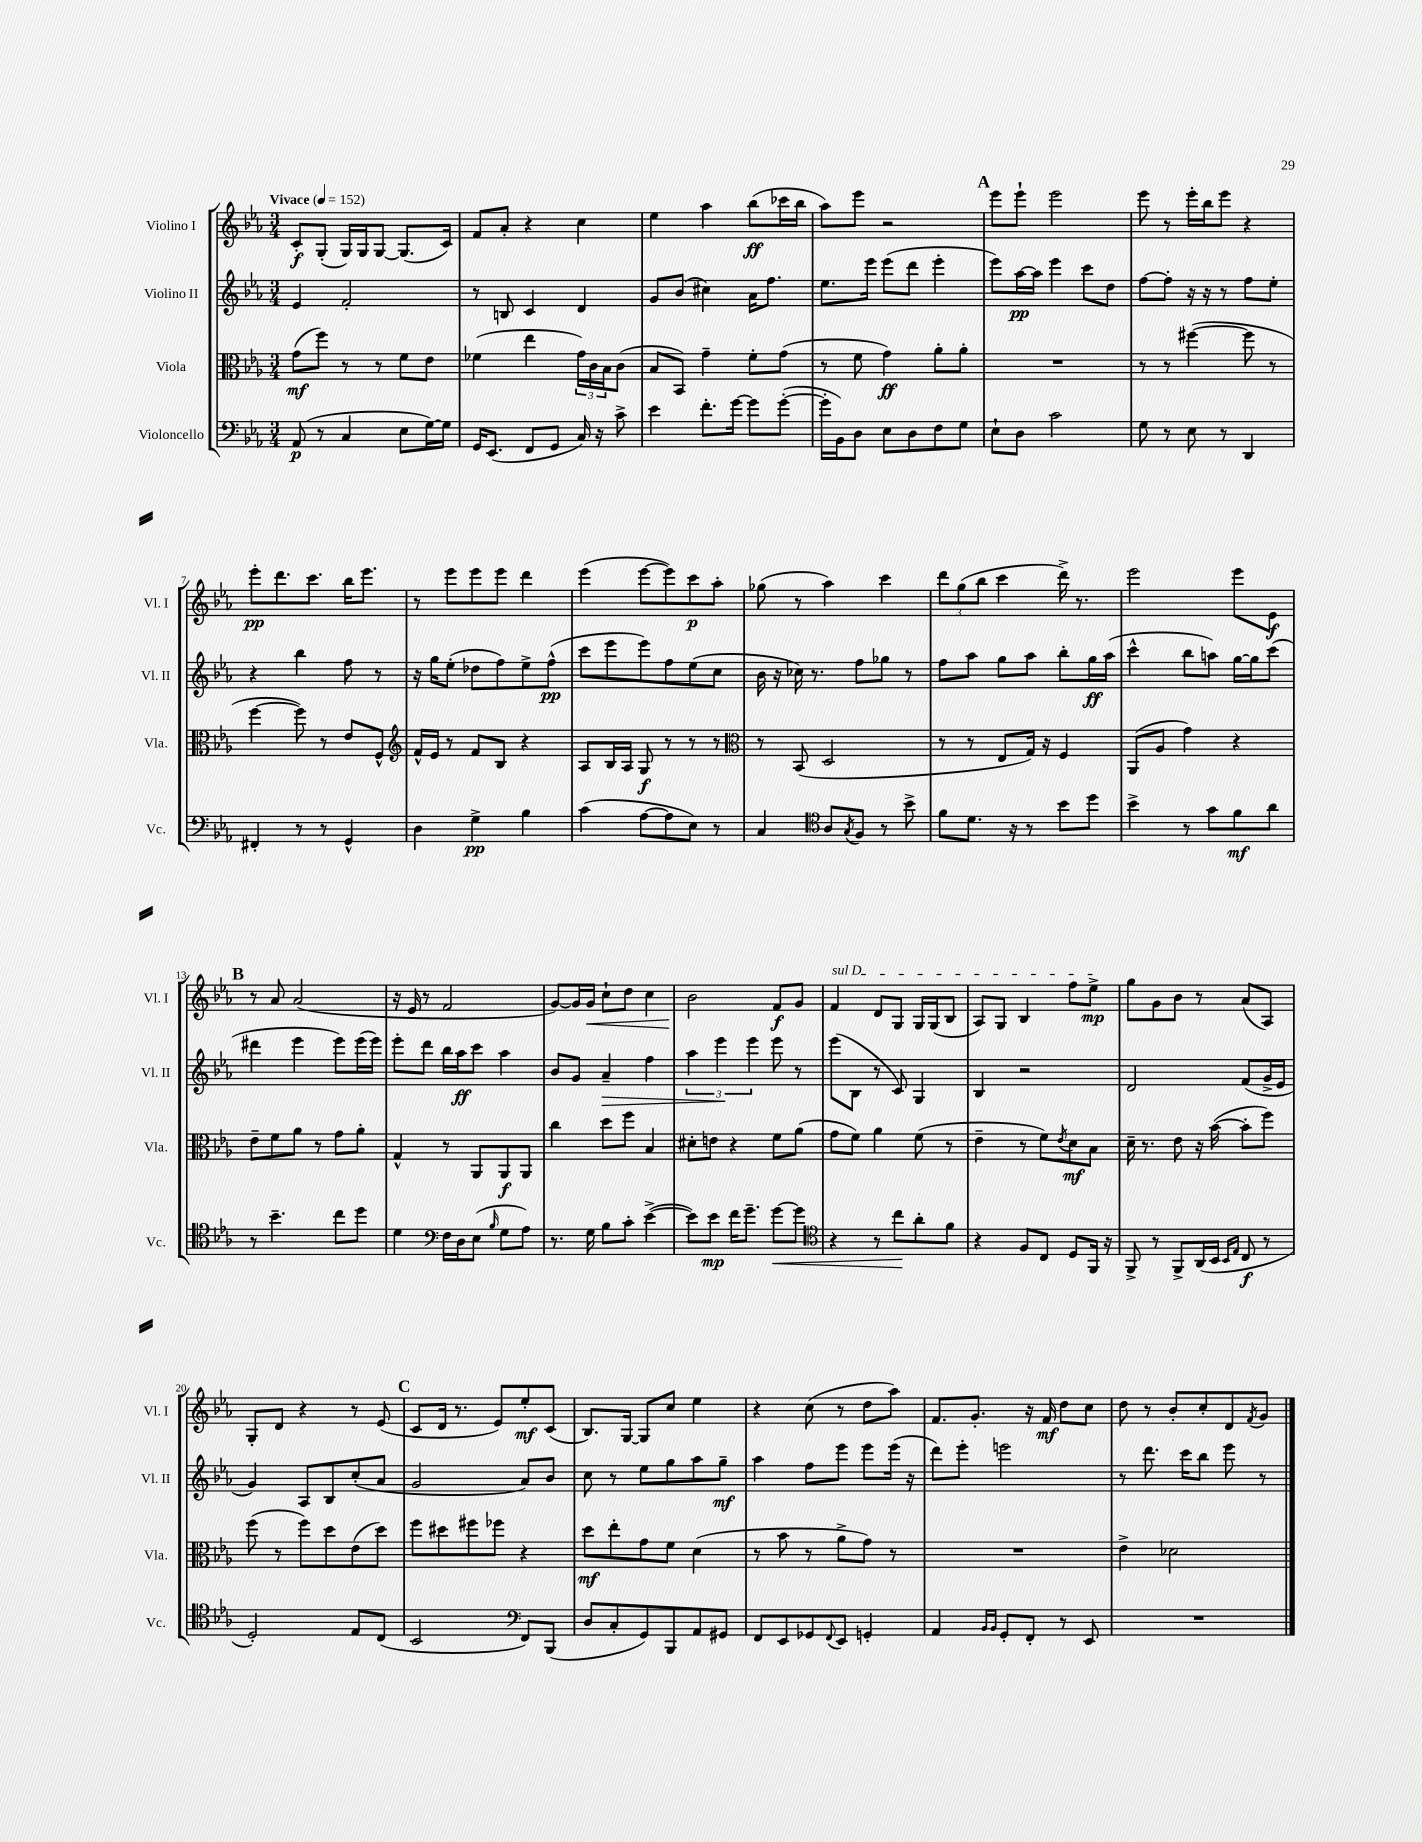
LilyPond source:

<<
\new StaffGroup <<
\new Staff = "s0" \with { instrumentName = "Violino I" shortInstrumentName = "Vl. I" } {
    \clef treble \key ees \major \numericTimeSignature \time 3/4 \tempo "Vivace" 4 = 152
    c'8-.\f g8-.( g16) g16 g8~ g8.( c'16) |
    f'8 aes'8-. r4 c''4 |
    ees''4 aes''4 bes''8\ff( ces'''16 bes''16 |
    aes''8) ees'''8 r2 |
    \mark \markup { \bold "A" } ees'''8 ees'''8-! ees'''2 |
    ees'''8 r8 ees'''16-. bes''16 ees'''8 r4 |
    ees'''8-.\pp d'''8. c'''8. bes''16 ees'''8. |
    r8 ees'''8 ees'''8 ees'''8 d'''4 |
    ees'''4( ees'''8~ ees'''8) c'''8\p aes''8-. |
    ges''8( r8 aes''4) c'''4 |
    \tuplet 3/2 { d'''8 g''8( bes''8 } c'''4 d'''16->) r8. |
    ees'''2 ees'''8 ees'8\f |
    \mark \markup { \bold "B" } r8 aes'8 aes'2( |
    r16 ees'16 r8 f'2 |
    g'8~) g'16 g'16\< c''8-! d''8 c''4 |
    bes'2\! f'8\f g'8 |
    \once \override TextSpanner.bound-details.left.text = \markup { \italic "sul D" } f'4\startTextSpan d'8 g8 g16 g16( bes8 |
    aes8) g8 bes4 f''8 ees''8->\mp\stopTextSpan |
    g''8 g'8 bes'8 r8 aes'8( aes8) |
    g8-. d'8 r4 r8 ees'8( |
    \mark \markup { \bold "C" } c'8 d'16 r8. ees'8) ees''8-.\mf c'8( |
    bes8.) g16~ g8 c''8 ees''4 |
    r4 c''8( r8 d''8 aes''8) |
    f'8. g'8.-. r16 f'16\mf d''8 c''8 |
    d''8 r8 bes'8-. c''8-. d'8 \acciaccatura { f'8 } g'8 \bar "|." |
}
\new Staff = "s1" \with { instrumentName = "Violino II" shortInstrumentName = "Vl. II" } {
    \clef treble \key ees \major \numericTimeSignature \time 3/4
    ees'4 f'2-. |
    r8 b8 c'4 d'4 |
    g'8 bes'8( cis''4) aes'16 f''8. |
    ees''8. ees'''16 ees'''8( d'''8 ees'''4-. |
    \mark \markup { \bold "A" } ees'''8) aes''16~\pp aes''16 ees'''4 c'''8 d''8 |
    f''8~ f''8-. r16 r16 r8 f''8 ees''8-. |
    r4 bes''4 f''8 r8 |
    r16 g''16 ees''8-.( des''8 f''8) ees''8-> f''8-^\pp( |
    c'''8 ees'''8 ees'''8) f''8 ees''8( c''8 |
    bes'16 r16 ces''16) r8. f''8 ges''8 r8 |
    f''8 aes''8 g''8 aes''8 bes''8-. g''16\ff aes''16( |
    c'''4-^ bes''8 a''8) g''16~ g''16 c'''8( |
    \mark \markup { \bold "B" } dis'''4 ees'''4 ees'''8) ees'''16( ees'''16) |
    ees'''8-. d'''8 bes''16 aes''16\ff c'''8 aes''4 |
    bes'8 g'8 aes'4--\> f''4 |
    \tuplet 3/2 { aes''4 ees'''4\! ees'''4 } ees'''8 r8 |
    ees'''8( bes8 r8 c'8) g4 |
    bes4 r2 |
    d'2 f'8( g'16-> ees'16 |
    g'4) aes8 bes8 c''8-.( aes'8 |
    \mark \markup { \bold "C" } g'2 aes'8) bes'8 |
    c''8 r8 ees''8 g''8 aes''8 g''8--\mf |
    aes''4 f''8 ees'''8 ees'''8 ees'''16( r16 |
    d'''8) ees'''8-. e'''2 |
    r8 d'''8. c'''16 bes''8 ees'''8 r8 \bar "|." |
}
\new Staff = "s2" \with { instrumentName = "Viola" shortInstrumentName = "Vla." } {
    \clef alto \key ees \major \numericTimeSignature \time 3/4
    g'8\mf( f''8) r8 r8 f'8 ees'8 |
    fes'4( ees''4 \tuplet 3/2 { g'16) c'16 bes16 } c'8( |
    bes8 bes,8) g'4-- f'8-. g'8( |
    r8 f'8 g'4\ff) aes'8-. aes'8-. |
    \mark \markup { \bold "A" } R2. |
    r8 r8 fis''4~( fis''8 r8 |
    f''4~ f''8) r8 ees'8 f8-^ |
    \clef treble f'16-^ ees'16 r8 f'8 bes8 r4 |
    aes8 bes16 aes16 g8\f r8 r8 r8 |
    \clef alto r8 bes,8( d2 |
    r8 r8 ees8 g16) r16 f4 |
    aes,8( aes8 g'4) r4 |
    \mark \markup { \bold "B" } ees'8-- f'8 aes'8 r8 g'8 aes'8-. |
    g4-^ r8 aes,8 aes,8\f aes,8 |
    c''4 d''8 f''8 bes4 |
    dis'8-. e'8 r4 f'8 aes'8( |
    g'8 f'8) aes'4 f'8( r8 |
    ees'4-- r8 f'8) \acciaccatura { ees'8 } d'8\mf bes8 |
    d'16-- r8. ees'8 r16 bes'16~( bes'8-. f''8) |
    f''8( r8 f''8) d''8 ees'8( d''8) |
    \mark \markup { \bold "C" } f''8 dis''8 fis''8 fes''8 r4 |
    d''8\mf ees''8-. g'8 f'8 d'4( |
    r8 bes'8 r8 aes'8-> g'8) r8 |
    R2. |
    ees'4-> des'2 \bar "|." |
}
\new Staff = "s3" \with { instrumentName = "Violoncello" shortInstrumentName = "Vc." } {
    \clef bass \key ees \major \numericTimeSignature \time 3/4
    aes,8\p( r8 c4 ees8 g16~) g16 |
    g,16 ees,8.( f,8 g,8 c16) r16 c'8-> |
    ees'4 f'8.-. g'16~ g'8 g'8~-.( |
    g'16-. bes,16) d8 ees8 d8 f8 g8 |
    \mark \markup { \bold "A" } ees8-! d8 c'2 |
    g8 r8 ees8 r8 d,4 |
    fis,4-. r8 r8 g,4-^ |
    d4 g4->\pp bes4 |
    c'4( aes8~ aes8 ees8) r8 |
    c4 \clef tenor aes8 \acciaccatura { g8 } f8 r8 bes'8-> |
    f'8 d'8. r16 r8 bes'8 d''8 |
    bes'4-> r8 g'8 f'8\mf aes'8 |
    \mark \markup { \bold "B" } r8 bes'4.-- c''8 d''8 |
    d'4 \clef bass f16 d16 ees8( \grace { bes16 } g8 aes8) |
    r8. g16 bes8 c'8-. ees'4~->( |
    ees'8) ees'8\mp f'16 g'8.-- g'8~\< g'8 |
    \clef tenor r4 r8 c''8\! aes'8-. f'8 |
    r4 f8 c8 d8 f,16 r16 |
    f,8-> r8 f,8-> aes,16( bes,16 \grace { bes,16 ees16 } c8\f r8 |
    d2-.) ees8 c8( |
    \mark \markup { \bold "C" } bes,2 \clef bass f,8) bes,,8( |
    d8 c8-. g,8) bes,,8 aes,8 gis,8 |
    f,8 ees,8 ges,8 \appoggiatura { f,8 } ees,8 g,4-. |
    aes,4 \grace { bes,16 bes,16 } g,8-. f,8-. r8 ees,8 |
    R2. \bar "|." |
}
>>
>>
